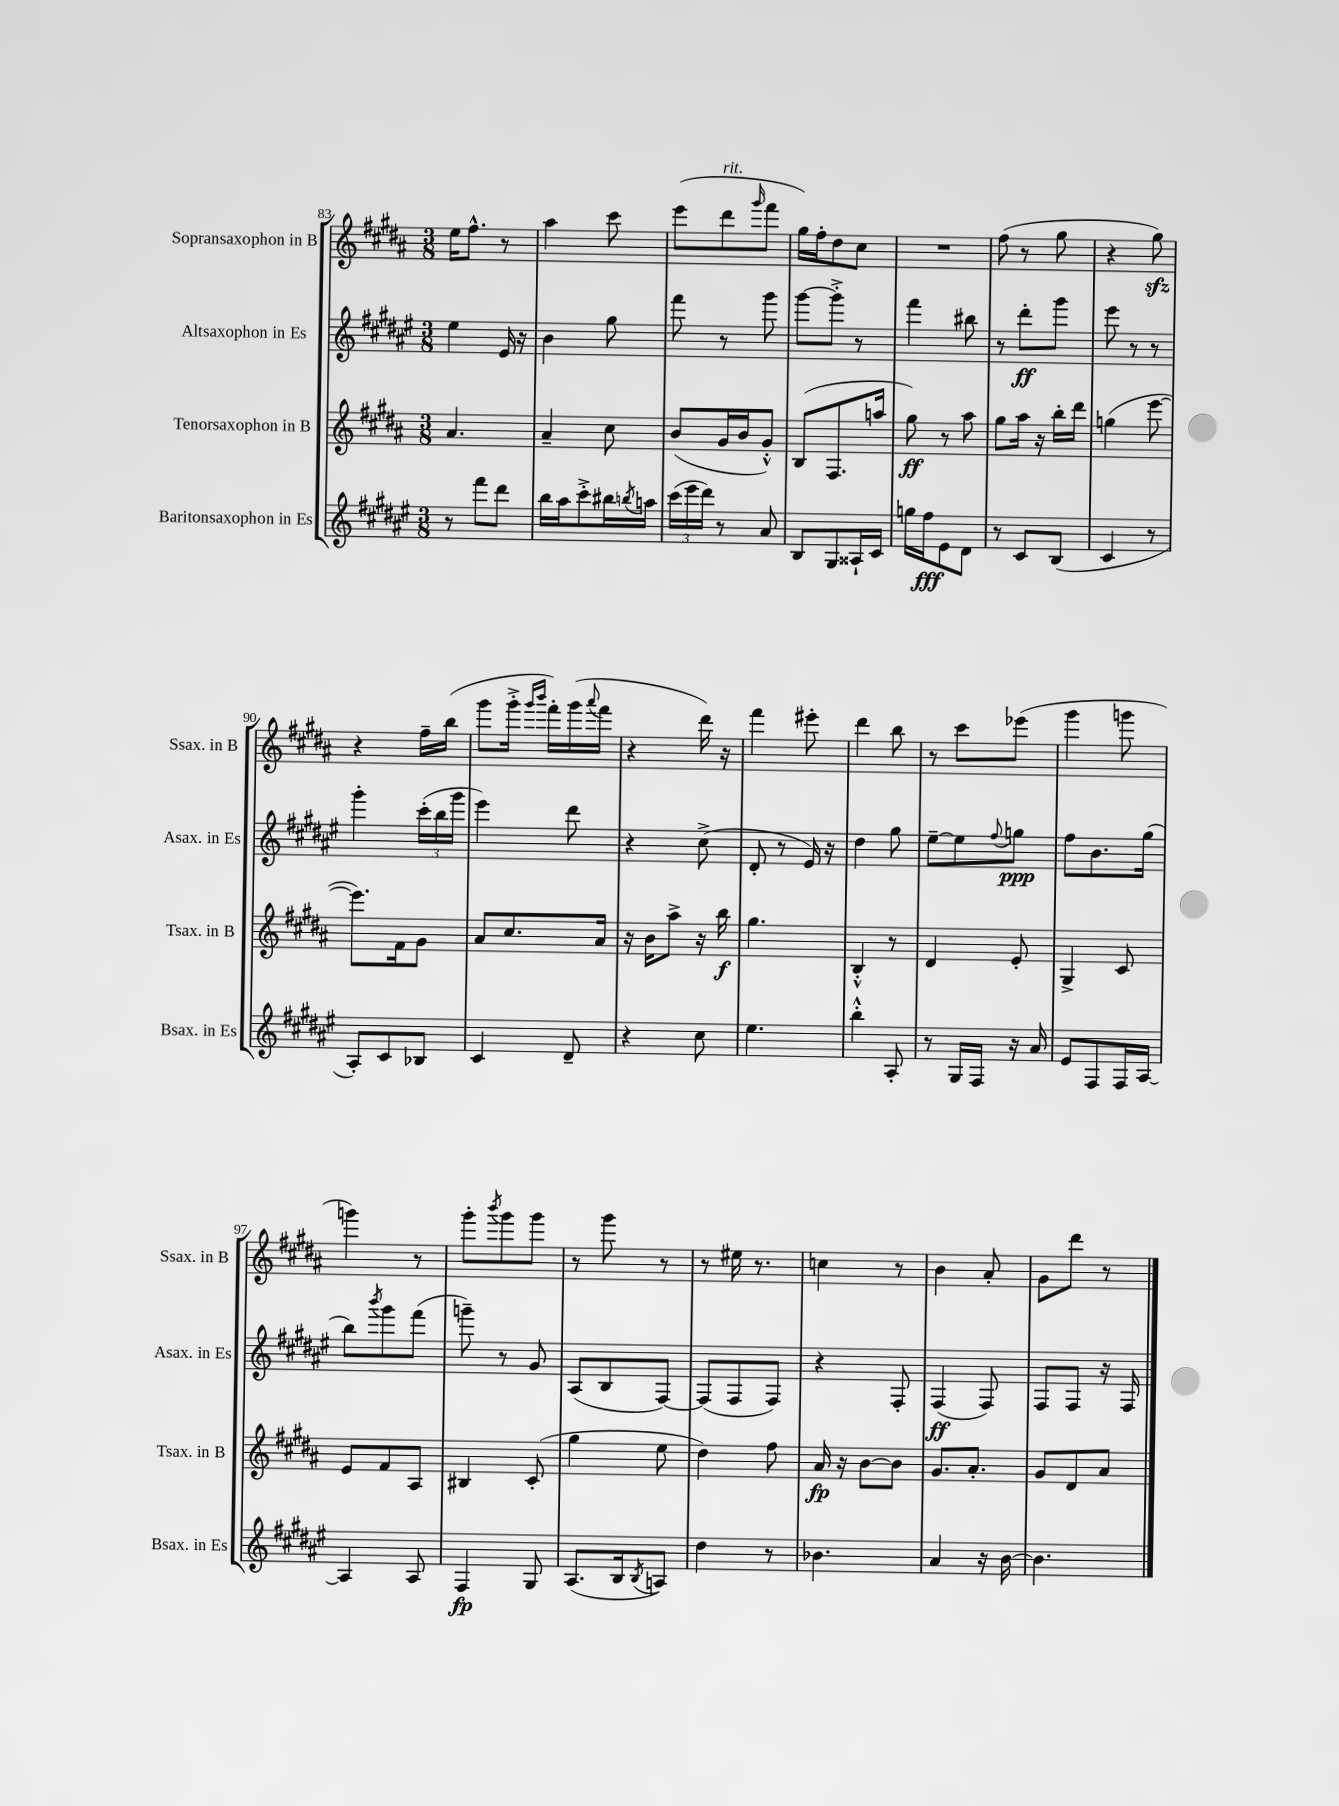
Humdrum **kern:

**kern	**kern	**kern	**kern
*staff4	*staff3	*staff2	*staff1
*clefG2	*clefG2	*clefG2	*clefG2
*k[f#c#g#d#a#e#]	*k[f#c#g#d#a#]	*k[f#c#g#d#a#e#]	*k[f#c#g#d#a#]
*M3/8	*M3/8	*M3/8	*M3/8
8r	4.a#	4ee#	16ee
.	.	.	8.ff#^^
8fff#	.	.	.
8ddd#	.	16e#	8r
.	.	16r	.
=	=	=	=
16bb	4a#~	4b	4aa#
16aa#	.	.	.
8ccc#'^	.	.	.
16bb#	8cc#	8gg#	8ccc#
8qbb	.	.	.
16aa	.	.	.
=	=	=	=
(24ccc#	(8b	8fff#	(8eee
24eee#	.	.	.
24ddd#)	.	.	.
8r	16g#	8r	8ddd#
.	16b	.	.
.	.	.	16qqggg#
8a#	8g#'^^)	8ggg#	8fff#
=	=	=	=
8B	(8B	[8ggg#	16gg#)
.	.	.	16ff#'
8G#	8.F#	8ggg#'^]	8dd#
16A##`	.	8r	8cc#
16c#	16aa	.	.
=	=	=	=
16gg	8gg#)	4fff#	4.r
16ff#	.	.	.
8e#	8r	.	.
8d#	8aa#	8bb#	.
=	=	=	=
8r	8gg#	8r	(8ff#
8c#	16aa#	8ddd#'	8r
.	16r	.	.
(8B	16bb'	8ggg#	8gg#
.	16ddd#	.	.
=	=	=	=
4c#	(4gg	8eee#	4r
.	.	8r	.
8r	[8eee	8r	8gg#)
=	=	=	=
8A#')	8.eee])	4ggg#'	4r
8c#	.	.	.
.	16f#	.	.
8B-	8g#	(24ccc#'	16ff#~
.	.	24bb	.
.	.	.	(16bb
.	.	24ggg#	.
=	=	=	=
4c#	8a#	4eee#)	8ggg#
.	8.cc#	.	16ggg#'^
.	.	.	16qqggg#
.	.	.	16qqbbb
.	.	.	16fff#')
8d#~	.	8ddd#	(16ggg#
.	.	.	8qqaaa#
.	16a#	.	16fff#
=	=	=	=
4r	16r	4r	4r
.	16b	.	.
.	8aa#^	.	.
8cc#	16r	(8cc#^	16ddd#)
.	16bb	.	16r
=	=	=	=
4.ee#	4.gg#	8d#'	4fff#
.	.	8r	.
.	.	16e#)	8eee#'
.	.	16r	.
=	=	=	=
4bb'^^	4B'^^	4dd#	4ddd#
8A#'	8r	8gg#	8bb
=	=	=	=
8r	4d#	[8ee#~	8r
16G#	.	8ee#]	8ccc#
16F#	.	.	.
.	.	8qqff#	.
16r	8e'	8gg	(8eee-
16a#	.	.	.
=	=	=	=
8e#	4G#^	8ff#	4ggg#
8F#	.	8.b	.
16F#	8c#	.	8ggg
[16A#	.	(16gg#	.
=	=	=	=
4A#]	8e	8bb)	4ggg)
.	.	8qbbb	.
.	8f#	8ggg#	.
8A#	8A#	(8fff#	8r
=	=	=	=
4F#	4B#	8ggg~)	8ggg#'
.	.	.	8qbbb
.	.	8r	8ggg#
8G#	(8c#'	8g#	8ggg#
=	=	=	=
(8.A#	4gg#	(8A#	8r
.	.	8B	8ggg#
16B	.	.	.
8qB	.	.	.
8A)	8ee	[8F#)	8r
=	=	=	=
4dd#	4dd#)	(8F#]	8r
.	.	8F#	16ee#
.	.	.	8.r
8r	8ff#	8F#)	.
=	=	=	=
4.b-	16a#	4r	4cc
.	16r	.	.
.	[8b	.	.
.	8b]	8F#'	8r
=	=	=	=
4a#	8.g#	(4F#	4b
.	8.a#'	.	.
16r	.	8F#)	8a#'
[16b	.	.	.
=	=	=	=
4.b]	8g#	8F#	8g#
.	8d#	8F#	8ddd#
.	8a#	16r	8r
.	.	16F#	.
==	==	==	==
*-	*-	*-	*-
